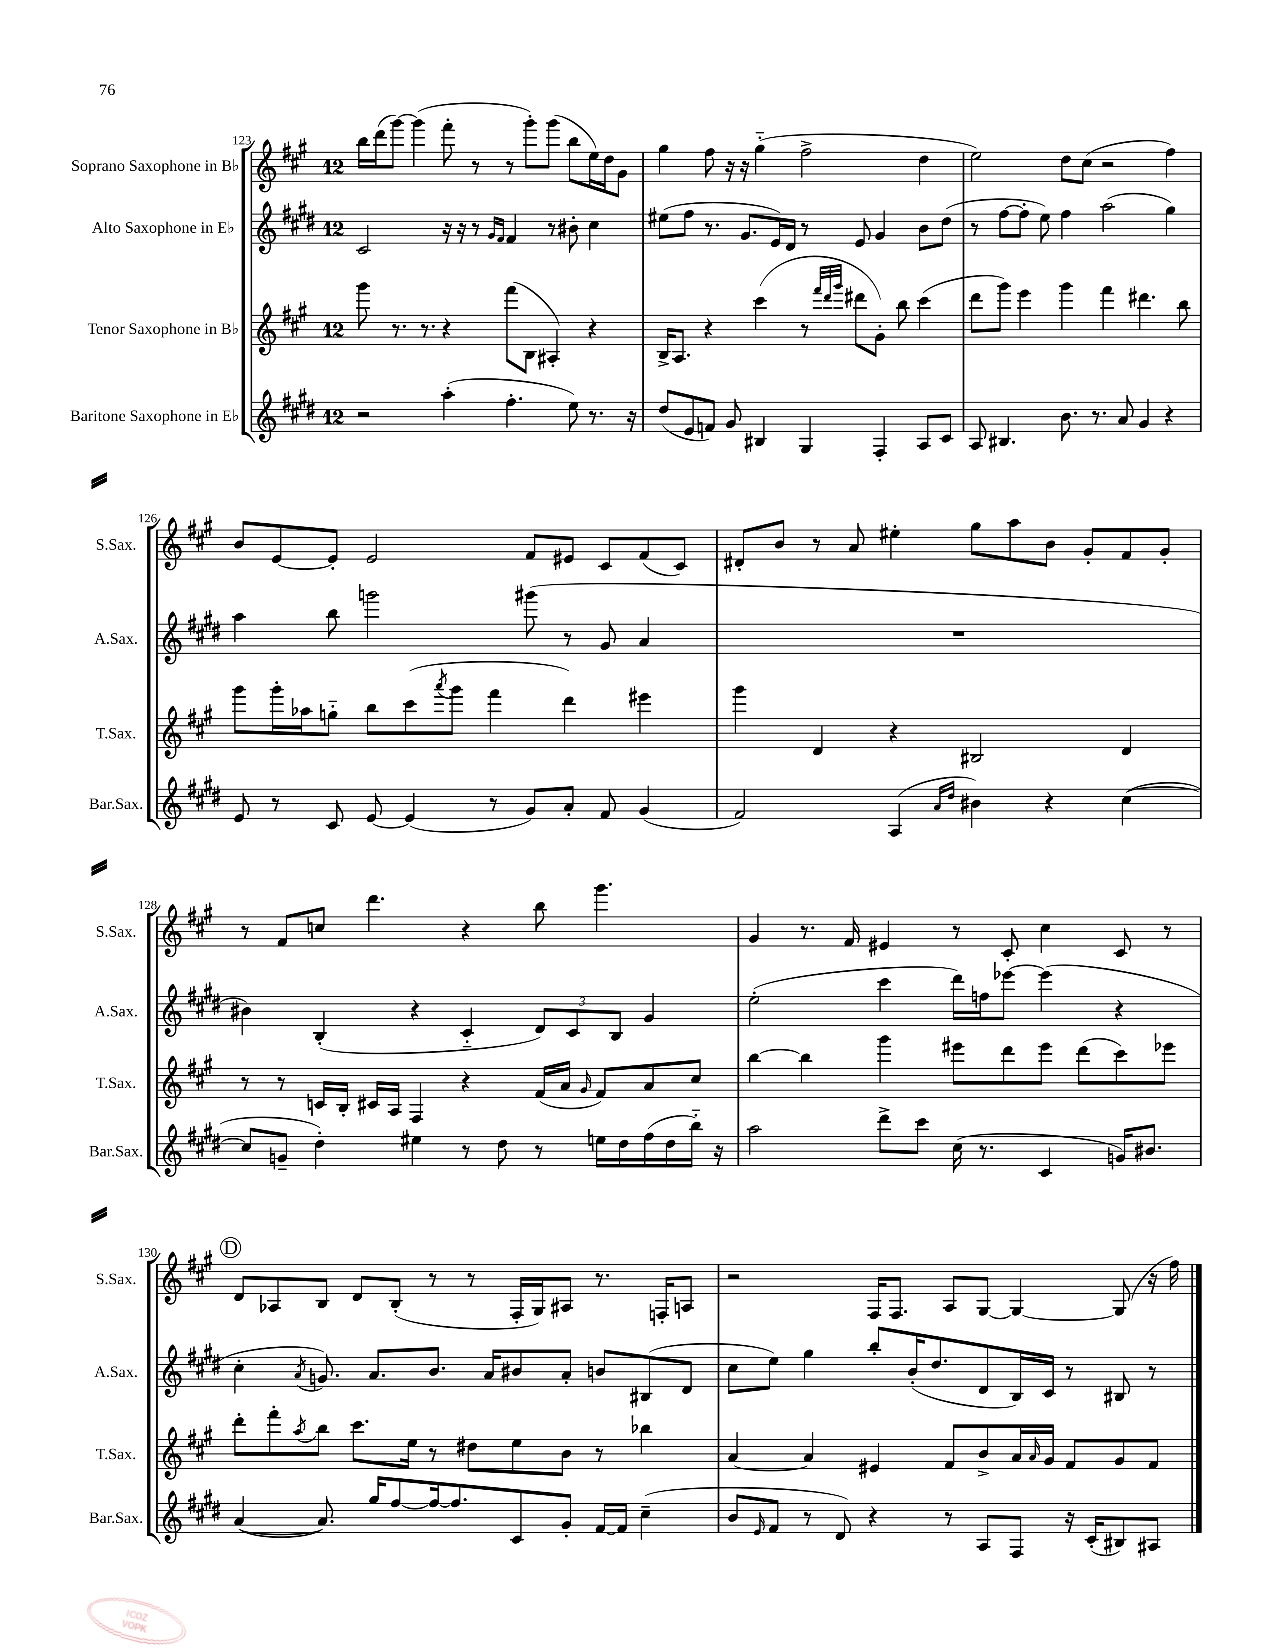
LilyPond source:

<<
\new StaffGroup <<
\new Staff = "s0" \with { instrumentName = "Soprano Saxophone in Bb" shortInstrumentName = "S.Sax." } {
    \clef treble \key a \major \once \override Staff.TimeSignature.style = #'single-digit \time 12/8
    b''16 d'''16( gis'''8~) gis'''4( fis'''8-. r8 r8 gis'''8-.) gis'''8( b''8 e''16) d''16 gis'8 |
    gis''4 fis''8 r16 r16 gis''4-_( fis''2-> d''4 |
    e''2) d''8 cis''8( r2 fis''4) |
    b'8 e'8~ e'8-. e'2 fis'8 eis'8 cis'8 fis'8( cis'8) |
    dis'8-. b'8 r8 a'8 eis''4-. gis''8 a''8 b'8 gis'8-. fis'8 gis'8-. |
    r8 fis'8 c''8 d'''4. r4 b''8 gis'''4. |
    gis'4 r8. fis'16 eis'4 r8 cis'8-. cis''4 cis'8 r8 |
    \mark \markup { \circle "D" } d'8 aes8 b8 d'8 b8-.( r8 r8 fis16-. gis16) ais8 r8. f16-. a8 |
    r2 fis16 fis8. a8 gis8~ gis4~ gis8( r16 fis''16) \bar "|." |
}
\new Staff = "s1" \with { instrumentName = "Alto Saxophone in Eb" shortInstrumentName = "A.Sax." } {
    \clef treble \key e \major \once \override Staff.TimeSignature.style = #'single-digit \time 12/8
    cis'2 r16 r16 r8 \grace { gis'16 fis'16 } fis'4 r8 bis'8-. cis''4 |
    eis''8( fis''8 r8. gis'8. e'16) dis'16 r8 e'8 gis'4 b'8 dis''8( |
    r8 fis''8~ fis''8-. e''8) fis''4 a''2( gis''4) |
    a''4 b''8 g'''2 gis'''8( r8 gis'8 a'4 |
    R1. |
    bis'4) b4-.( r4 cis'4-_ \tuplet 3/2 { dis'8) cis'8 b8 } gis'4 |
    e''2-.( cis'''4 dis'''16) f''16 ees'''8~ ees'''4( r4 |
    \mark \markup { \circle "D" } cis''4-. \acciaccatura { a'8 } g'8.) a'8. b'8. a'16 bis'8 a'8-. b'8 bis8( dis'8 |
    cis''8 e''8) gis''4 b''8-. b'16-.( dis''8. dis'8 b16) cis'16 r8 bis8 r8 \bar "|." |
}
\new Staff = "s2" \with { instrumentName = "Tenor Saxophone in Bb" shortInstrumentName = "T.Sax." } {
    \clef treble \key a \major \once \override Staff.TimeSignature.style = #'single-digit \time 12/8
    gis'''8 r8. r8. r4 fis'''8( b8 ais4-.) r4 |
    b16-> a8. r4 cis'''4( r8 \grace { fis'''32 d'''32 gis'''32 } dis'''8 gis'8-.) b''8 cis'''4( |
    d'''8 gis'''8) e'''4 gis'''4 fis'''4 dis'''4. b''8 |
    gis'''8 gis'''16-. aes''16 g''8-_ b''8 cis'''8( \acciaccatura { a'''8 } gis'''8 fis'''4 d'''4) eis'''4 |
    gis'''4 d'4 r4 bis2 d'4 |
    r8 r8 c'16 b16-. cis'16 a16 fis4 r4 fis'16( a'16 \grace { gis'16 } fis'8) a'8 cis''8 |
    b''4~ b''4 gis'''4 eis'''8 d'''8 eis'''8 d'''8( cis'''8) ees'''8 |
    \mark \markup { \circle "D" } d'''8-. fis'''8-. \acciaccatura { a''8 } b''8 cis'''8. e''16 r8 dis''8 e''8 b'8 r8 bes''4 |
    a'4~ a'4 eis'4 fis'8 b'8-> a'16 \grace { a'16 } gis'16 fis'8 gis'8 fis'8 \bar "|." |
}
\new Staff = "s3" \with { instrumentName = "Baritone Saxophone in Eb" shortInstrumentName = "Bar.Sax." } {
    \clef treble \key e \major \once \override Staff.TimeSignature.style = #'single-digit \time 12/8
    r2 a''4-.( fis''4.-. e''8) r8. r16 |
    dis''8( e'8 f'8) gis'8 bis4 gis4 fis4-. a8 cis'8 |
    a8 bis4. b'8. r8. a'8 gis'4 r4 |
    e'8 r8 cis'8 e'8~ e'4( r8 gis'8) a'8-. fis'8 gis'4( |
    fis'2) a4( \grace { a'16 dis''16 } bis'4) r4 cis''4~( |
    cis''8 g'8-- dis''4-.) eis''4 r8 dis''8 r8 e''16 dis''16 fis''16( dis''16 b''16-_) r16 |
    a''2 dis'''8-> cis'''8 cis''16( r8. cis'4 g'16) bis'8. |
    \mark \markup { \circle "D" } a'4~( a'8.) gis''16 fis''8~ fis''16~ fis''8. cis'8 gis'8-. fis'16~ fis'16 cis''4--( |
    b'8 \grace { e'16 } fis'8 r8 dis'8) r4 r8 a8 fis8 r16 cis'16-.( bis8) ais8 \bar "|." |
}
>>
>>
\layout { \context { \Score currentBarNumber = #123 } }
